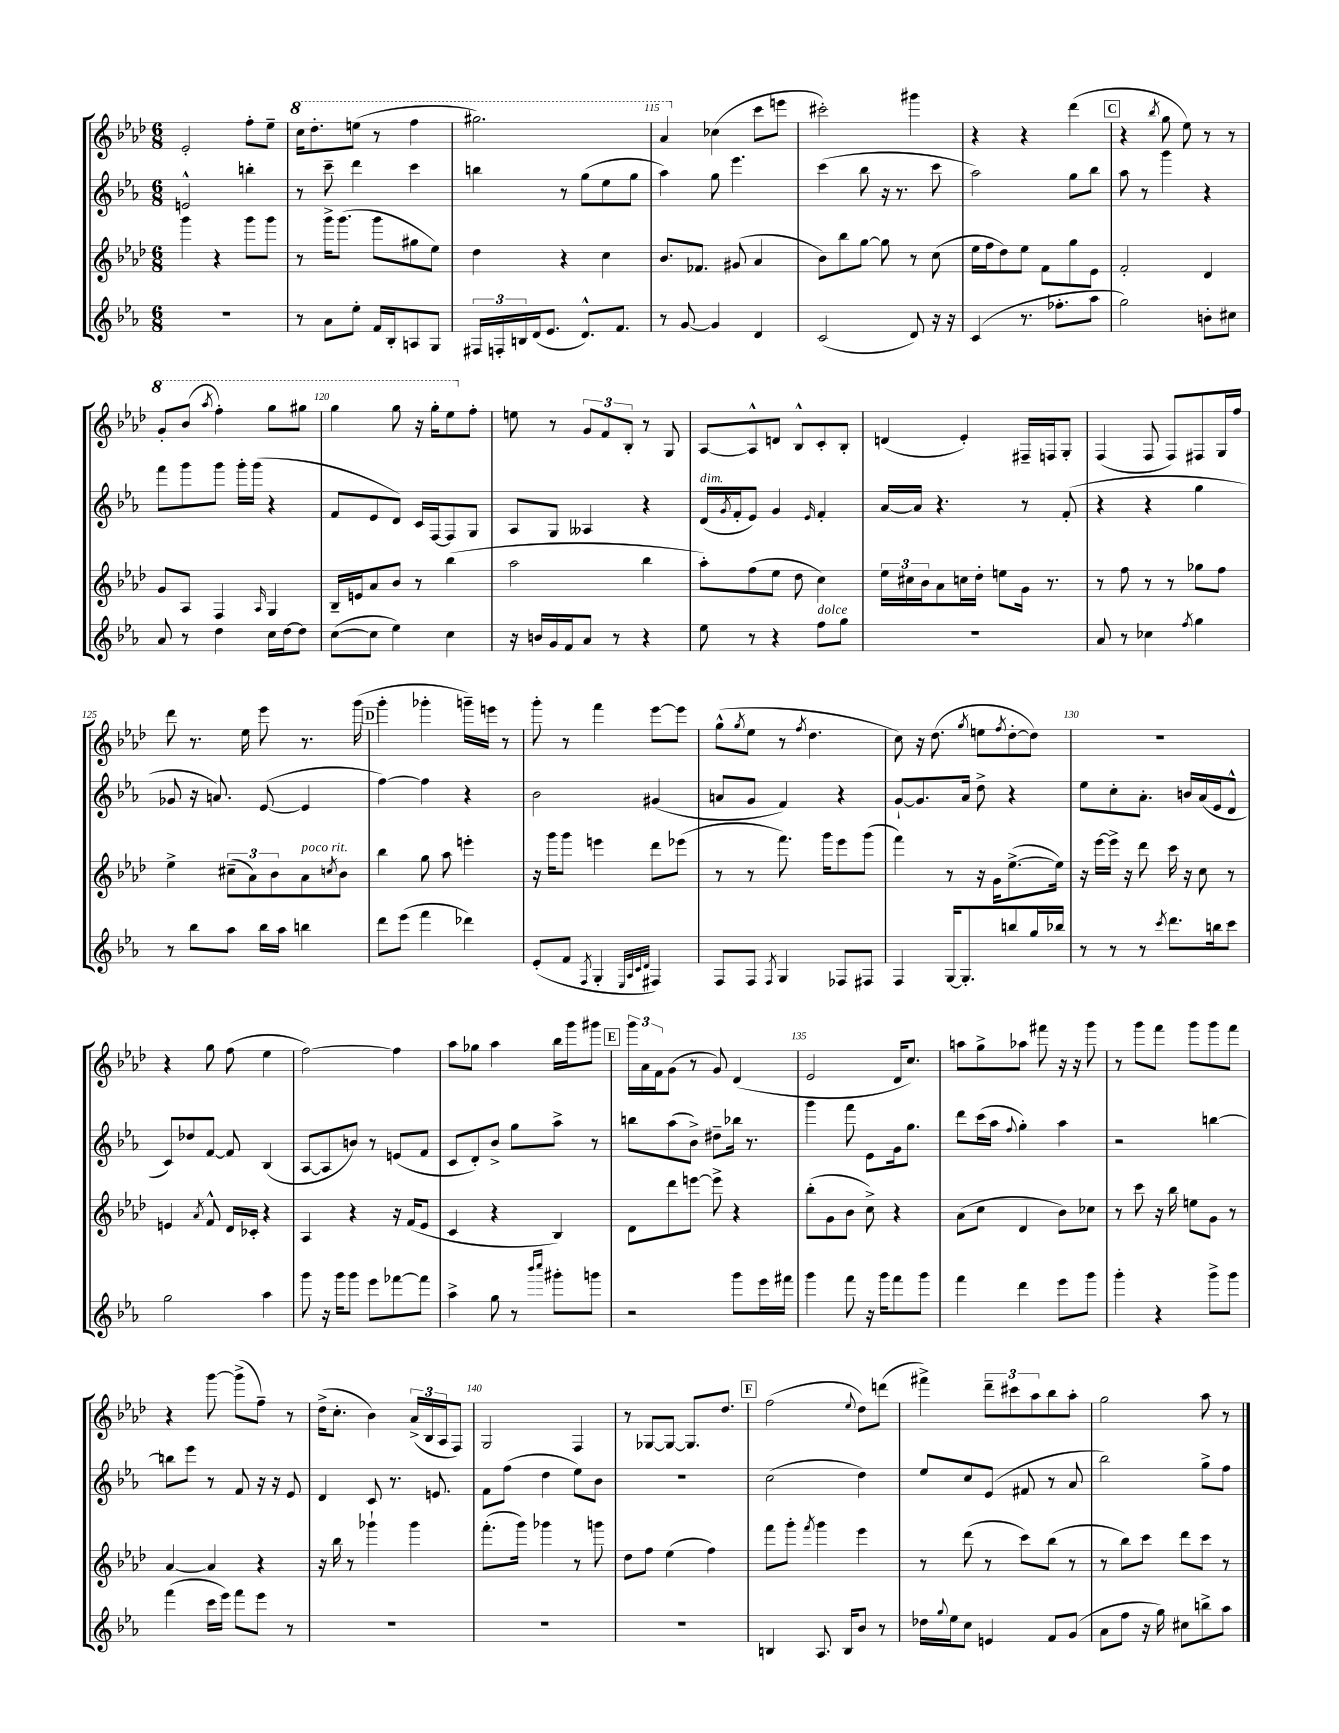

**kern	**kern	**kern	**kern
*staff4	*staff3	*staff2	*staff1
*clefG2	*clefG2	*clefG2	*clefG2
*k[b-e-a-]	*k[b-e-a-d-]	*k[b-e-a-]	*k[b-e-a-d-]
*M6/8	*M6/8	*M6/8	*M6/8
2.r	4ggg	2e^^	2e-'
.	4r	.	.
.	8ggg	4bb'	8ff'
.	8ggg	.	8ee-~
=	=	=	=
8r	8r	8r	16ccc
.	.	.	8.ddd-'
8a-	16ggg^	8ccc~	.
.	(8.ggg	.	.
8ee-'	.	4ddd	(8eee
16f	8ggg	.	8r
16B-'	.	.	.
8A	8gg#	4ccc	4fff
8G	8ee-)	.	.
=	=	=	=
24F#	4dd-	4bb	2.ggg#)
24F'	.	.	.
24B	.	.	.
(16d	.	.	.
8.e-	.	.	.
.	4r	8r	.
8.d^^)	.	(8gg	.
.	4cc	8ee-	.
8.f	.	.	.
.	.	8gg	.
=	=	=	=
8r	8.b-	4aa-)	4aa-
[8g	.	.	.
.	8.f-	.	.
4g]	.	8gg	(4cc-
.	(8g#	4.eee-	.
4d	4a-	.	8ccc
.	.	.	8eee
=	=	=	=
(2c	8b-)	(4ccc	2ccc#')
.	8bb-	.	.
.	[8gg	8bb-	.
.	8gg]	16r	.
.	.	8.r	.
8d)	8r	.	4ggg#
16r	(8cc	8ccc	.
16r	.	.	.
=	=	=	=
(4c	16ee-	2aa-)	4r
.	16ff	.	.
.	8dd-)	.	.
8.r	8ee-	.	4r
.	8f	.	.
8.ff-'	.	.	.
.	8gg	8gg	(4ddd-
8aa-	8e-	8bb-	.
=	=	=	=
2gg)	2f'	8aa-	4r
.	.	8r	.
.	.	.	8qbb-
.	.	4ggg	8gg
.	.	.	8ee-)
8b'	4d-	4r	8r
8cc#	.	.	8r
=	=	=	=
8a-	8g	8fff	8gg'
8r	8A-	8ggg	(8bb-
.	.	.	8qaaa-
4dd	4F	8ggg	4fff')
.	.	16ggg'	.
.	.	(16ggg	.
.	16qqA-	.	.
16cc	4G	4r	8ggg
[16dd	.	.	.
8dd]	.	.	8ggg#
=	=	=	=
([8cc	16B-~	8f	4ggg
.	16e	.	.
8cc]	8a-	8e-	.
4ee-)	8b-	8d)	8ggg
.	8r	16c	16r
.	.	[16F	16ggg'
4cc	(4bb-	8F]	8eee-
.	.	8G	8ff'
=	=	=	=
16r	2aa-	8A-	8ee
16b	.	.	.
16g	.	8G	8r
16f	.	.	.
8a-	.	4A--	12g
.	.	.	12f
8r	.	.	.
.	.	.	12B-'
4r	4bb-	4r	8r
.	.	.	8G
=	=	=	=
8ee-	8aa-')	(16d	[8A-
.	.	8qg	.
.	.	16f'	.
8r	(8ff	8e-)	8A-^^]
4r	8ee-	4g	8d
.	8dd-	.	8B-^^
.	.	16qqe-	.
8ff	4cc)	4f'	8c'
8gg	.	.	8B-'
=	=	=	=
2.r	24ee-	[16a-	(4d
.	24cc#	.	.
.	.	16a-]	.
.	24b-	.	.
.	8a-	4.r	.
.	16cc	.	4e-')
.	16dd-'	.	.
.	8ee	.	.
.	16g	8r	16F#~
.	8.r	.	16F
.	.	(8f'	8G'
=	=	=	=
8a-	8r	4r	(4F
8r	8ff	.	.
4cc-	8r	4r	8F
.	8r	.	8F)
8qff	.	.	.
4gg	8gg-	4gg	8F#
.	8ff	.	16G
.	.	.	16ff
=	=	=	=
8r	4ee-^	8g-	8ddd-
8bb-	.	16r	8.r
.	.	8.a)	.
8aa-	(12cc#~	.	.
.	.	.	16ee-
.	12a-)	.	.
16bb-	.	([8e-	8eee-
.	12b-	.	.
16aa-	.	.	.
4bb	8a-	4e-]	8.r
.	8qcc	.	.
.	8b-	.	.
.	.	.	(16ggg
=	=	=	=
8ddd	4bb-	[4ff)	4ggg'
(8eee-	.	.	.
4fff	8gg	4ff]	4ggg-'
.	8aa-	.	.
4ddd-)	4eee'	4r	16ggg~)
.	.	.	16eee
.	.	.	8r
=	=	=	=
(8e-'	16r	2b-	8ggg'
.	16ggg	.	.
8f	8ggg	.	8r
8qF	.	.	.
4G'	4eee	.	4fff
32qqE-	.	.	.
32qqA-	.	.	.
32qqc	.	.	.
32qqd	.	.	.
4F#)	8ddd-	(4g#	[8eee-
.	(8eee-	.	8eee-]
=	=	=	=
8F	8r	8a	(8gg^^
.	.	.	8qgg
8F	8r	8g	8ee-
8qF	.	.	.
4G	8.fff)	4f)	8r
.	.	.	8qff
.	.	.	4.dd-
.	16ggg	.	.
8F-	8eee-	4r	.
8F#	(8ggg	.	.
=	=	=	=
4F	4fff)	[8g`	8cc)
.	.	8.g]	16r
.	.	.	(8.dd-
[16G	8r	.	.
8.G']	.	16a-	.
.	.	.	8qgg
.	16r	8dd^	8ee
.	16g	.	.
.	.	.	8qff
8bb	([8.ee-^	4r	[8dd-'
16gg	.	.	8dd-])
16bb-	16ee-])	.	.
=	=	=	=
8r	16r	8ee-	2.r
.	[16eee-	.	.
8r	16eee-^]	8cc'	.
.	16r	.	.
8r	8ddd-	8.a-'	.
8qccc	.	.	.
8.ddd	16ccc	.	.
.	16r	16b	.
.	8cc	(16a-	.
16bb	.	16e-	.
8ccc	8r	8d^^	.
=	=	=	=
2gg	4e	8c)	4r
.	.	8dd-	.
.	8qa-	.	.
.	8f^^	[8f	8gg
.	16d-	8f]	(8ff
.	16c-'	.	.
4aa-	4r	(4B-	4ee-
=	=	=	=
8ggg	4A-	[8A-	[2ff)
16r	.	8A-]	.
16ggg	.	.	.
8ggg	4r	8b)	.
8eee-	.	8r	.
[8fff-	16r	(8e	4ff]
.	(16f	.	.
8fff-]	8e-	8f	.
=	=	=	=
4aa-^	4c	8c	8aa-
.	.	8d')	8gg-
8gg	4r	8b-^	4aa-
8r	.	8gg	.
16qqbbb-	.	.	.
16qqcccc	.	.	.
8ggg#'	4B-)	8aa-^	16bb-
.	.	.	16ggg
8ggg	.	8r	8ggg#
=	=	=	=
2r	8d-	8bb	24ggg
.	.	.	24a-
.	.	.	24f
.	8ddd-	(8aa-	(8g
.	[8eee	8b-^)	8r
.	8eee^]	8dd#~	8g)
8ggg	4r	16bb-	(4d-
.	.	8.r	.
16eee-	.	.	.
16fff#	.	.	.
=	=	=	=
4ggg	(8bb-'	4ggg	2e-
.	8g	.	.
8fff	8b-	8fff	.
16r	8cc^)	8e-	.
16ggg	.	.	.
8fff	4r	16g	16d-
.	.	8.gg	8.cc)
8ggg	.	.	.
=	=	=	=
4fff	(8a-	8ddd	8aa
.	8cc	(16ccc	8gg^
.	.	16aa-	.
.	.	8qqff	.
4ddd	4d-	4gg')	8aa-
.	.	.	8fff#
8eee-	8b-)	4aa-	16r
.	.	.	16r
8ggg	8cc-	.	8ggg
=	=	=	=
4ggg'	8r	2r	8r
.	8ccc	.	8ggg
4r	16r	.	8fff
.	16bb-	.	.
.	8ee	.	8ggg
8ggg^	8g	[4bb	8ggg
8ggg	8r	.	8fff
=	=	=	=
(4fff	[4a-	8bb]	4r
.	.	8eee-	.
16ccc	4a-]	8r	[8ggg
16eee-)	.	.	.
8fff	.	8f	(8ggg^]
8eee-	4r	16r	8ff~)
.	.	16r	.
8r	.	8e-	8r
=	=	=	=
2.r	16r	4d	(16dd-^
.	16bb-	.	8.cc'
.	8r	.	.
.	4ggg-`	8c	4b-)
.	.	8.r	.
.	4ggg-	.	(24a-^
.	.	.	24B-
.	.	8.e	.
.	.	.	24A-
.	.	.	8F)
=	=	=	=
2.r	(8.fff'	8f	2G
.	.	(8ff	.
.	16ggg)	.	.
.	4ggg-	4dd	.
.	8r	8ee-)	4F
.	8ggg	8b-	.
=	=	=	=
2.r	8dd-	2.r	8r
.	8ff	.	[8G-
.	(4ee-	.	8G-_
.	.	.	8.G-]
.	4ff)	.	.
.	.	.	8.dd-
=	=	=	=
4B	8fff	(2cc	(2ff
.	8ggg'	.	.
.	8qfff	.	.
8.A-	4ggg	.	.
16B	.	.	.
.	.	.	8qqee-
8b-	4eee-	4dd)	8dd-)
8r	.	.	(8ddd
=	=	=	=
16dd-	8r	8ee-	4fff#^)
8qqgg	.	.	.
16ee-	.	.	.
8cc	(8ddd-	8cc	.
4e	8r	(8e-	12ddd-~
.	.	.	12ccc#
.	8ccc)	8f#	.
.	.	.	12aa-
8f	(8bb-	8r	8bb-
(8g	8r	8a-	8aa-'
=	=	=	=
8a-	8r	2bb-)	2gg
8ff	8bb-)	.	.
16r	8ccc	.	.
16gg)	.	.	.
8cc#	8ddd-	.	.
8bb^	8ccc	8gg^	8aa-
8aa-	8r	8ff	8r
==	==	==	==
*-	*-	*-	*-
